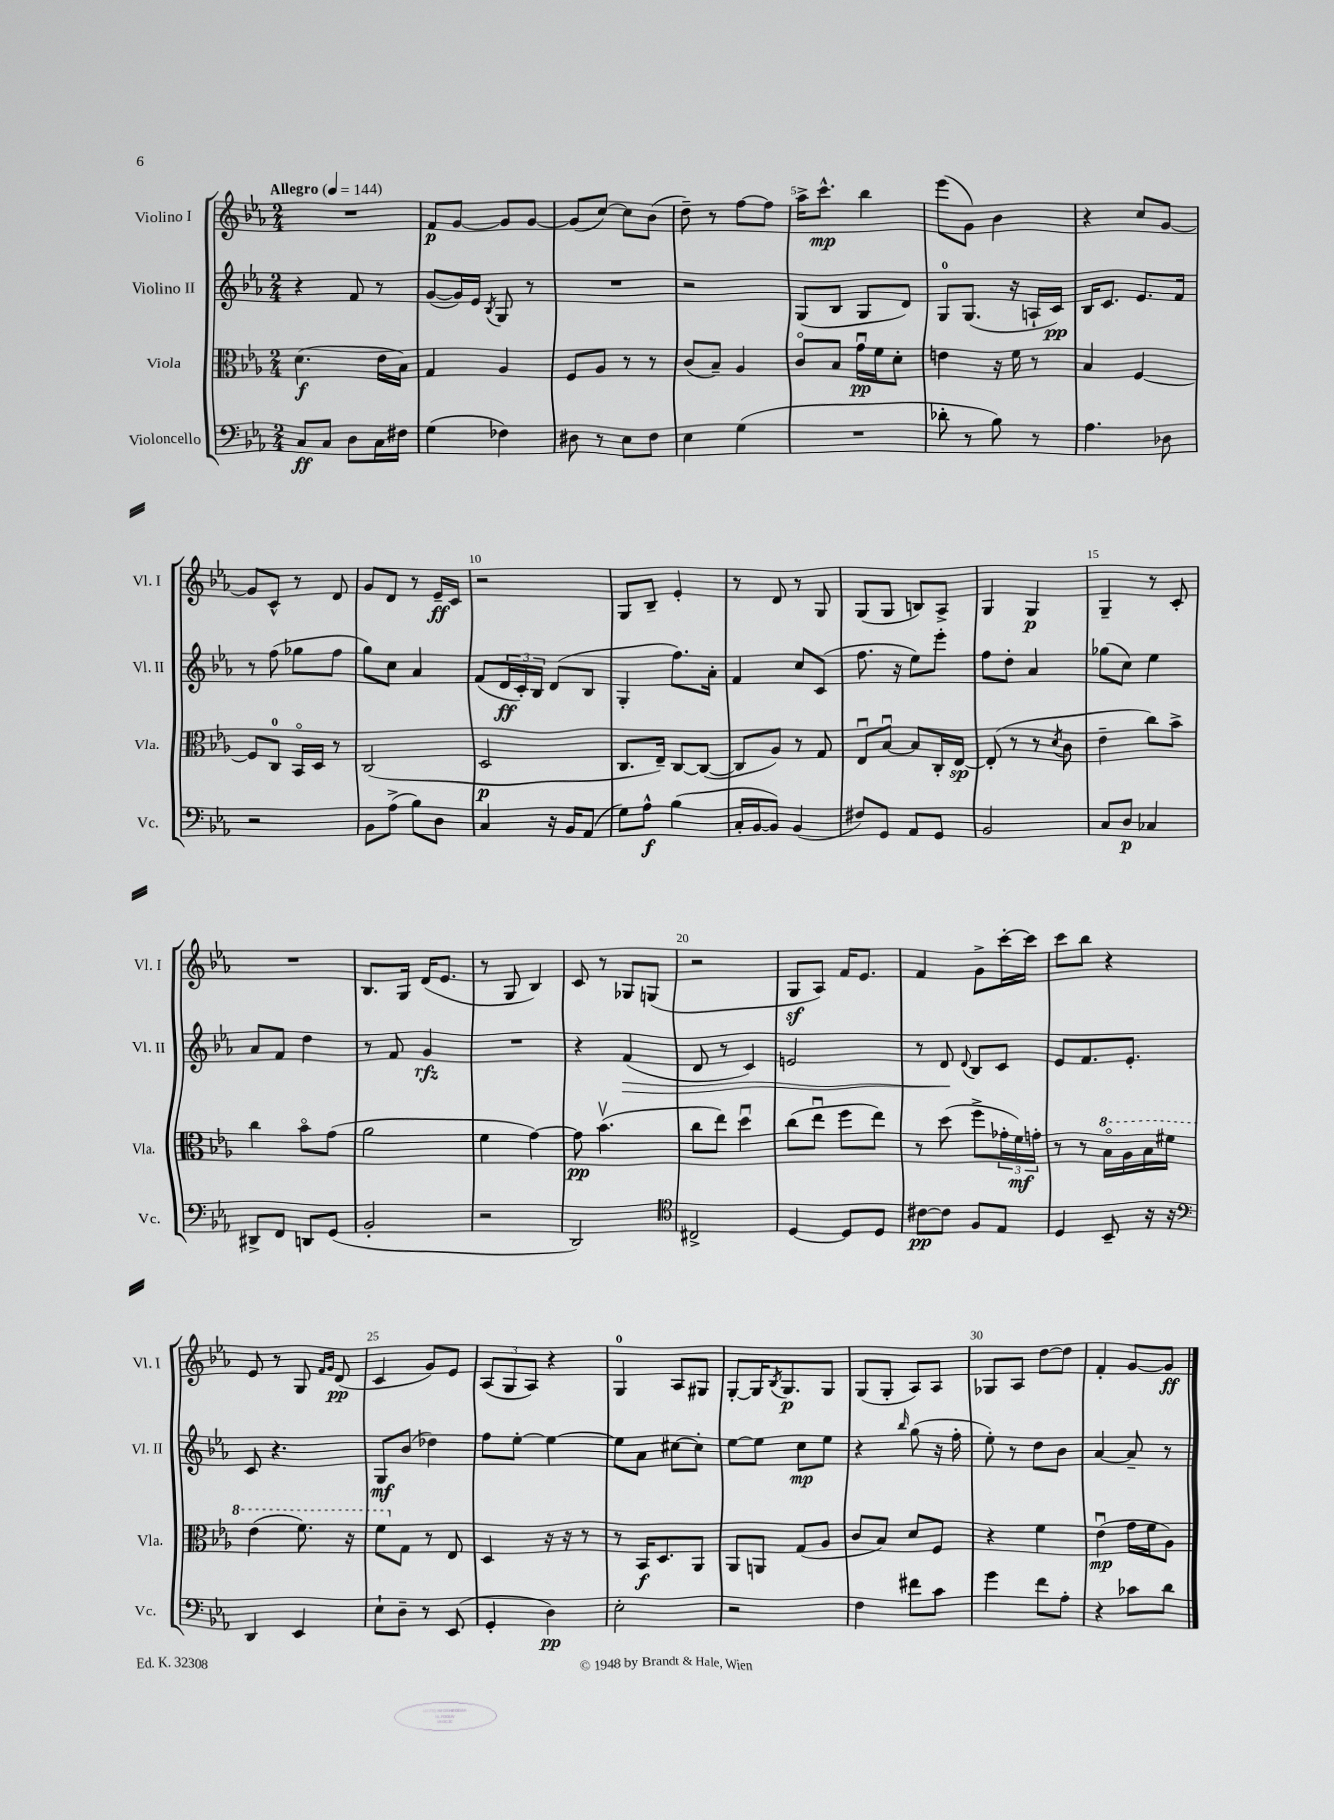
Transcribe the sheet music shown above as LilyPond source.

<<
\new StaffGroup <<
\new Staff = "s0" \with { instrumentName = "Violino I" shortInstrumentName = "Vl. I" } {
    \clef treble \key ees \major \numericTimeSignature \time 2/4 \tempo "Allegro" 4 = 144
    R2 |
    f'8\p g'8~ g'8 g'8~ |
    g'8( c''8~) c''8 bes'8( |
    d''8--) r8 f''8~ f''8 |
    aes''16-> c'''8.-^\mp bes''4 |
    ees'''8( g'8) bes'4 |
    r4 c''8 g'8~ |
    g'8 c'8-^ r8 d'8 |
    g'8 d'8 r8 ees'16--\ff c'16 |
    r2 |
    g8 bes8-- ees'4-. |
    r8 d'8 r8 g8 |
    g8( g8 b8) aes8-> |
    g4 g4\p |
    g4-- r8 c'8-. |
    R2 |
    bes8. g16 d'16( ees'8. |
    r8 g8 bes4) |
    c'8 r8 ges8 g8( |
    r2 |
    g8\sf aes8) f'16 ees'8. |
    f'4 g'8-> c'''16~-. c'''16 |
    c'''8 bes''8 r4 |
    ees'8 r8 g8 \grace { f'16 g'16 } d'8\pp( |
    c'4 g'8) ees'8 |
    \tuplet 3/2 { aes8( g8 aes8) } r4 |
    g4-0 aes8 gis8 |
    g8~-. g16 \acciaccatura { bes8 } g8.\p g8 |
    g8( g8-. aes8) aes8 |
    ges8 aes8 d''8~ d''8 |
    f'4-. g'8~ g'8\ff \bar "|." |
}
\new Staff = "s1" \with { instrumentName = "Violino II" shortInstrumentName = "Vl. II" } {
    \clef treble \key ees \major \numericTimeSignature \time 2/4
    r4 f'8 r8 |
    g'8~( g'16) ees'16 \acciaccatura { bes8 } g8 r8 |
    R2 |
    r2 |
    g8( bes8 g8 d'8) |
    g8-0 g8.( r16 a16-! c'16\pp) |
    bes16 c'8. ees'8. f'16 |
    r8 f''8( ges''8 f''8 |
    g''8) c''8 aes'4 |
    f'8( \tuplet 3/2 { d'16\ff c'16-.) bes16 } d'8( bes8 |
    g4-. f''8.) aes'16-. |
    f'4 c''8 c'8( |
    f''8. r16 ees''8) ees'''8-. |
    f''8 d''8-. aes'4 |
    ges''8( c''8) ees''4 |
    aes'8 f'8 d''4 |
    r8 f'8 g'4\rfz |
    R2 |
    r4 f'4\>( |
    d'8 r8 c'4) |
    e'2 |
    r8 d'8\! \appoggiatura { d'8 } bes8 c'8 |
    ees'8 f'8. ees'8.-. |
    c'8 r4. |
    g8\mf bes'8( des''4) |
    f''8 ees''8~-. ees''4~ |
    ees''8 aes'8 cis''8~ cis''8-. |
    ees''8~ ees''8 c''8\mp ees''8 |
    r4 \grace { bes''16 } g''8( r16 f''16-. |
    ees''8-.) r8 d''8 bes'8 |
    aes'4~ aes'8-- r8 \bar "|." |
}
\new Staff = "s2" \with { instrumentName = "Viola" shortInstrumentName = "Vla." } {
    \clef alto \key ees \major \numericTimeSignature \time 2/4
    d'4.\f( ees'16 bes16) |
    g4 aes4 |
    f8 aes8 r8 r8 |
    c'8( bes8--) aes4 |
    c'8\flageolet bes8 g'16\downbow\pp f'16 d'8-. |
    e'4 r16 f'16 r8 |
    bes4 f4~ |
    f8 c8-0 bes,16\flageolet d16 r8 |
    c2( |
    d2\p |
    c8. ees16--) c8~ c8~( |
    c8 aes8) r8 g8 |
    ees8\downbow bes8~\downbow bes8 c16-. ees16~\sp |
    ees8-.( r8 r8 \acciaccatura { d'8 } c'8 |
    ees'4-- c''8) bes'8-> |
    c''4 bes'8\flageolet g'8( |
    aes'2 |
    f'4 g'4~) |
    g'8\pp bes'4.\upbow( |
    c''8 ees''8) d''4\downbow |
    c''8( ees''8\downbow f''8 ees''8) |
    r8 d''8( f''8-> \tuplet 3/2 { ges'16-. f'16\mf) g'16-. } |
    r8 r8 \ottava #1 bes'16\flageolet aes'16 bes'16 fis''16 |
    ees''4( f''8.) r16 |
    f''8 \ottava #0 g8 r8 ees8 |
    d4 r16 r16 r8 |
    r8 bes,16\f d8. aes,8 |
    aes,8 a,8 g8( aes8 |
    c'8 bes8) d'8 f8 |
    r4 f'4 |
    ees'4\downbow\mp( g'16 f'16 aes8) \bar "|." |
}
\new Staff = "s3" \with { instrumentName = "Violoncello" shortInstrumentName = "Vc." } {
    \clef bass \key ees \major \numericTimeSignature \time 2/4
    c8\ff c8 d8 c16 fis16 |
    g4( fes4) |
    dis8 r8 ees8 f8 |
    ees4 g4( |
    R2 |
    des'8-. r8 bes8) r8 |
    aes4. des8 |
    r2 |
    bes,8 aes8->( bes8) d8 |
    c4 r16 bes,16 aes,8( |
    g8) aes8-^\f bes4( |
    c16-. bes,16~ bes,8) bes,4( |
    fis8) g,8 aes,8 g,8 |
    bes,2 |
    c8 d8\p ces4 |
    dis,8-> f,8 d,8 g,8( |
    bes,2-. |
    r2 |
    d,2) |
    \clef tenor cis2-> |
    d4~ d8 d8 |
    cis'8~\pp cis'8 f8 ees8 |
    d4 bes,8-- r16 r16 |
    \clef bass d,4 ees,4 |
    ees8-! d8-- r8 ees,8( |
    g,4-. d4\pp) |
    ees2-. |
    r2 |
    f4 fis'8 c'8 |
    g'4 f'8 aes8-. |
    r4 ces'8 d'8 \bar "|." |
}
>>
>>
\layout { \context { \Score \override BarNumber.break-visibility = ##(#f #t #t) barNumberVisibility = #(every-nth-bar-number-visible 5) } }
